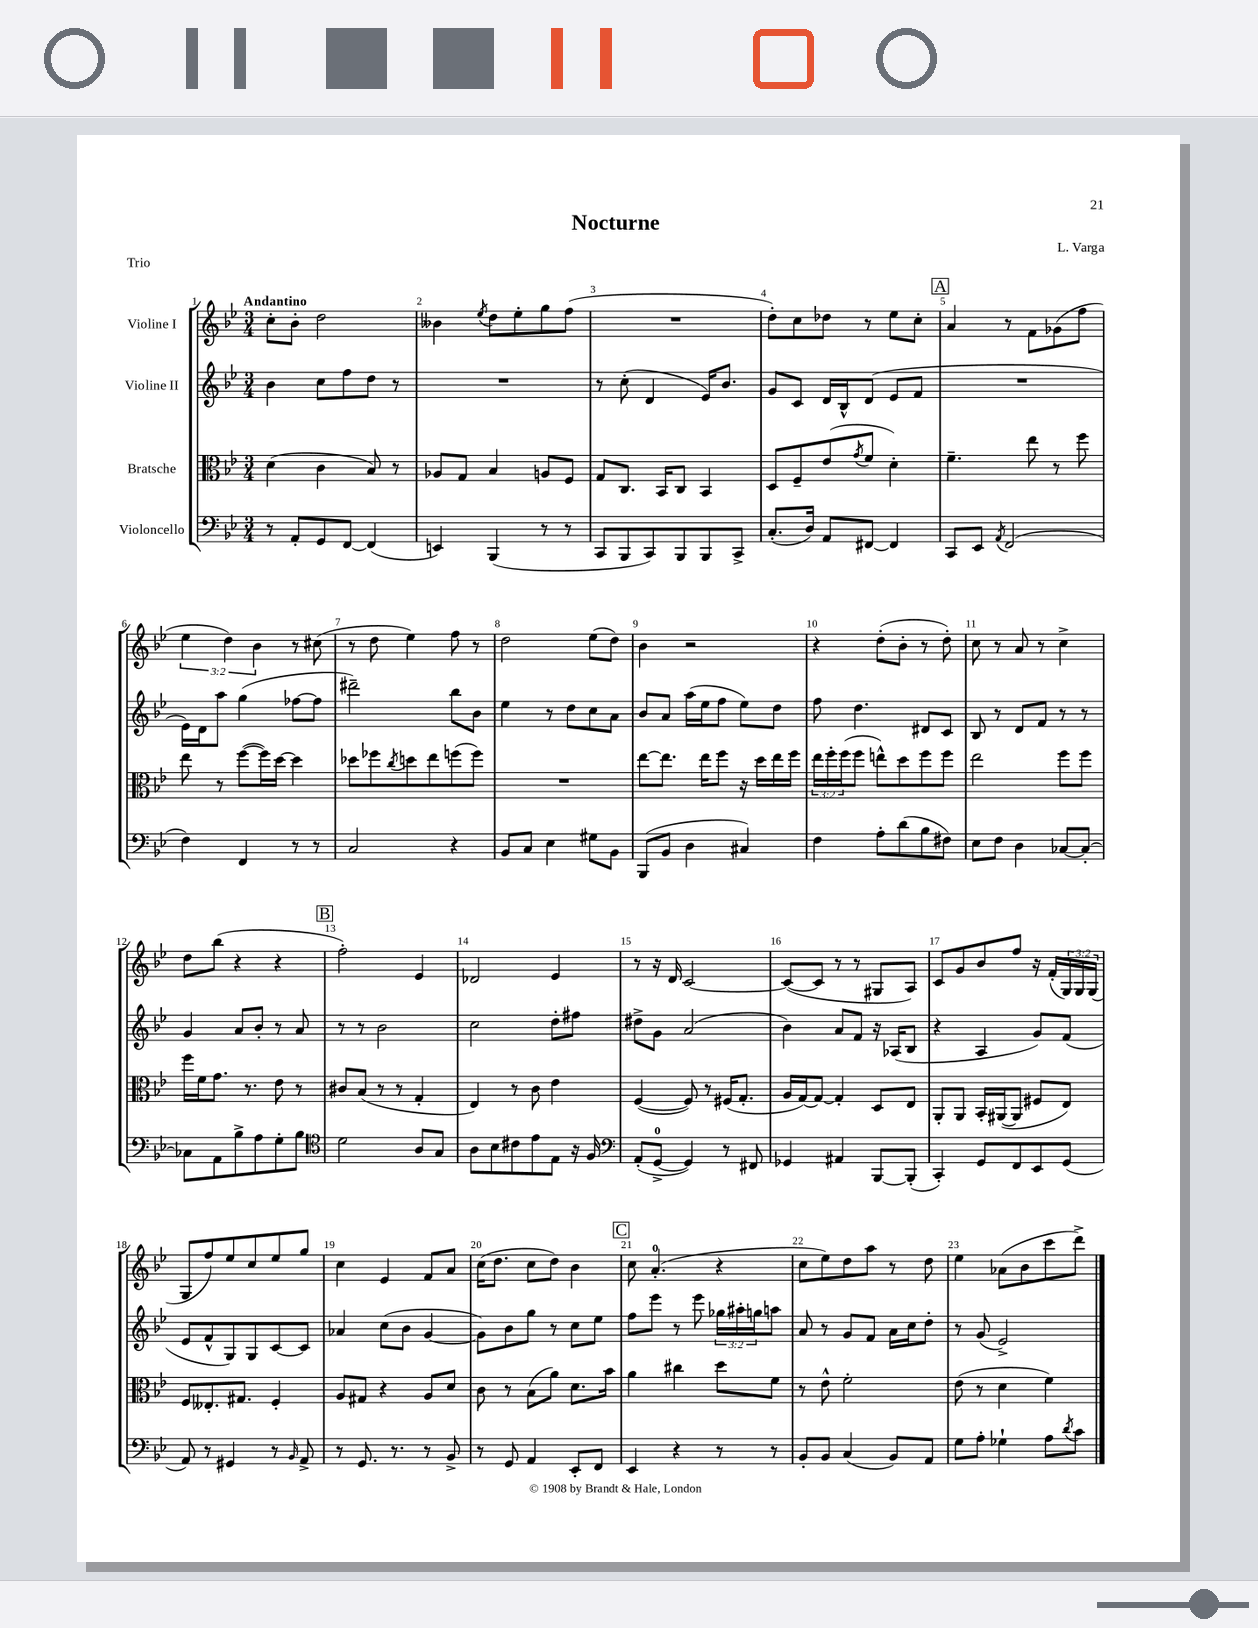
\header { title = "Nocturne" composer = "L. Varga" piece = "Trio" }
<<
\new StaffGroup <<
\new Staff = "s0" \with { instrumentName = "Violine I" } {
    \clef treble \key bes \major \numericTimeSignature \time 3/4 \override Staff.TupletNumber.text = #tuplet-number::calc-fraction-text \tempo "Andantino"
    c''8-. bes'8-. d''2 |
    beses'4 \acciaccatura { ees''8 } d''8 ees''8-. g''8 f''8( |
    R2. |
    d''8-.) c''8 des''8 r8 ees''8 c''8-. |
    \mark \markup { \box "A" } a'4 r8 f'8 ges'8( f''8 |
    \tuplet 3/2 { ees''4 d''4) bes'4 } r8 cis''8( |
    r8 d''8 ees''4) f''8 r8 |
    d''2 ees''8( d''8) |
    bes'4 r2 |
    r4 d''8-.( bes'8-. r8 d''8-.) |
    c''8 r8 a'8 r8 c''4-> |
    d''8 bes''8( r4 r4 |
    \mark \markup { \box "B" } f''2-.) ees'4 |
    des'2 ees'4 |
    r8 r16 d'16 c'2~ |
    c'8~( c'8 r8 r8 gis8 a8) |
    c'8 g'8 bes'8 f''8 r16 f'16-.( \tuplet 3/2 { g16) g16 g16( } |
    g8 f''8) ees''8 c''8 ees''8 g''8 |
    c''4 ees'4 f'8 a'8 |
    c''16( d''8. c''8 d''8) bes'4 |
    \mark \markup { \box "C" } c''8 a'4.-0-.( r4 |
    c''8 ees''8) d''8 a''8 r8 d''8 |
    ees''4 aes'8( bes'8 c'''8 d'''8->) \bar "|." |
}
\new Staff = "s1" \with { instrumentName = "Violine II" } {
    \clef treble \key bes \major \numericTimeSignature \time 3/4 \override Staff.TupletNumber.text = #tuplet-number::calc-fraction-text
    bes'4 c''8 f''8 d''8 r8 |
    R2. |
    r8 c''8-.( d'4 ees'16) bes'8. |
    g'8 c'8 d'16 bes16-^ d'8( ees'8 f'8 |
    \mark \markup { \box "A" } R2. |
    ees'16) d'16 a''8 g''4( fes''8~ fes''8 |
    dis'''2--) bes''8 bes'8 |
    ees''4 r8 d''8 c''8 a'8 |
    bes'8 a'8 a''16( ees''16 f''8 ees''8) d''8 |
    f''8 d''4. dis'8 c'8 |
    bes8 r8 d'8 f'8 r8 r8 |
    g'4 a'8 bes'8-. r8 a'8 |
    \mark \markup { \box "B" } r8 r8 bes'2 |
    c''2 d''8-. fis''8 |
    dis''8-> g'8 a'2( |
    bes'4) a'8 f'8 r16 aes16( bes8 |
    r4 a4 g'8) f'8( |
    ees'8 f'8-^ g8) g8 c'8~ c'8 |
    aes'4 c''8( bes'8 g'4~ |
    g'8) bes'8 g''8 r8 c''8 ees''8 |
    \mark \markup { \box "C" } f''8 ees'''8 r8 ees'''8 \tuplet 3/2 { ges''16 ais''16-. g''16 } a''8 |
    a'8 r8 g'8 f'8 a'16 c''16 d''8-. |
    r8 g'8( ees'2->) \bar "|." |
}
\new Staff = "s2" \with { instrumentName = "Bratsche" } {
    \clef alto \key bes \major \numericTimeSignature \time 3/4 \override Staff.TupletNumber.text = #tuplet-number::calc-fraction-text
    d'4( c'4 bes8) r8 |
    aes8 g8 bes4 a8 f8 |
    g8 c8. bes,16 c8 bes,4 |
    d8 f8-- ees'8( \acciaccatura { g'8 } f'8 d'4-.) |
    \mark \markup { \box "A" } f'4.-- ees''8 r8 f''8 |
    ees''8 r8 f''8~( f''16) d''16~ d''4 |
    des''8 fes''8 \acciaccatura { c''8 } d''8 ees''8 f''8( f''8) |
    R2. |
    ees''8~ ees''8. ees''16 f''8 r16 d''16 ees''16 f''16 |
    \tuplet 3/2 { ees''16 f''16-. f''16( } f''8 e''8-^) d''8 f''8 f''8 |
    ees''2 f''8 f''8 |
    f''16 f'16 g'8. r8. ees'8 r8 |
    \mark \markup { \box "B" } cis'8 bes8( r8 r8 g4-. |
    ees4) r8 c'8 ees'4 |
    f4~( f8) r8 fis16( g8.-. |
    a16 g16~) g8~ g4-. d8 ees8 |
    a,8-. a,8 bes,16-. ais,16~( ais,8 fis8 ees8) |
    f8 eeses8.-. gis8. f4-. |
    a8 gis8 r4 a8 d'8 |
    c'8 r8 bes8( a'8) d'8. bes'16 |
    \mark \markup { \box "C" } a'4 cis''4 d''8 f'8 |
    r8 ees'8-^ f'2-. |
    ees'8( r8 d'4 f'4) \bar "|." |
}
\new Staff = "s3" \with { instrumentName = "Violoncello" } {
    \clef bass \key bes \major \numericTimeSignature \time 3/4
    r8 a,8-. g,8 f,8~ f,4( |
    e,4) bes,,4( r8 r8 |
    c,8 bes,,8 c,8) bes,,8 bes,,8 c,8-> |
    c8.-.( d16) a,8 fis,8~ fis,4 |
    \mark \markup { \box "A" } c,8 ees,8 \acciaccatura { a,8 } f,2( |
    f4) f,4 r8 r8 |
    c2 r4 |
    bes,8 c8 ees4 gis8 bes,8 |
    bes,,8( bes,8 d4 cis4) |
    f4 a8-. d'8( bes8 fis8) |
    ees8 f8 d4 ces8~ ces8~-. |
    ces8 a,8 bes8-> a8 g8-. bes8 |
    \mark \markup { \box "B" } \clef tenor d'2 a8 g8 |
    a8 bes8 cis'8 ees'8 ees8 r16 f16 |
    \clef bass a,8-.( g,8-0~-> g,4) r8 fis,8 |
    ges,4 ais,4 bes,,8~ bes,,8-.( |
    c,4-.) g,8 f,8 ees,8 g,8( |
    a,8) r8 gis,4 r8 \grace { bes,16 } a,8-> |
    r8 g,8. r8. r8 bes,8-> |
    r8 g,8 a,4 ees,8-. f,8 |
    \mark \markup { \box "C" } ees,4 r4 r8 r8 |
    bes,8-. bes,8 c4( bes,8) a,8 |
    g8 a8-. ges4-! a8 \acciaccatura { d'8 } c'8 \bar "|." |
}
>>
>>
\layout { \context { \Score \override BarNumber.break-visibility = ##(#f #t #t) barNumberVisibility = #all-bar-numbers-visible } }
